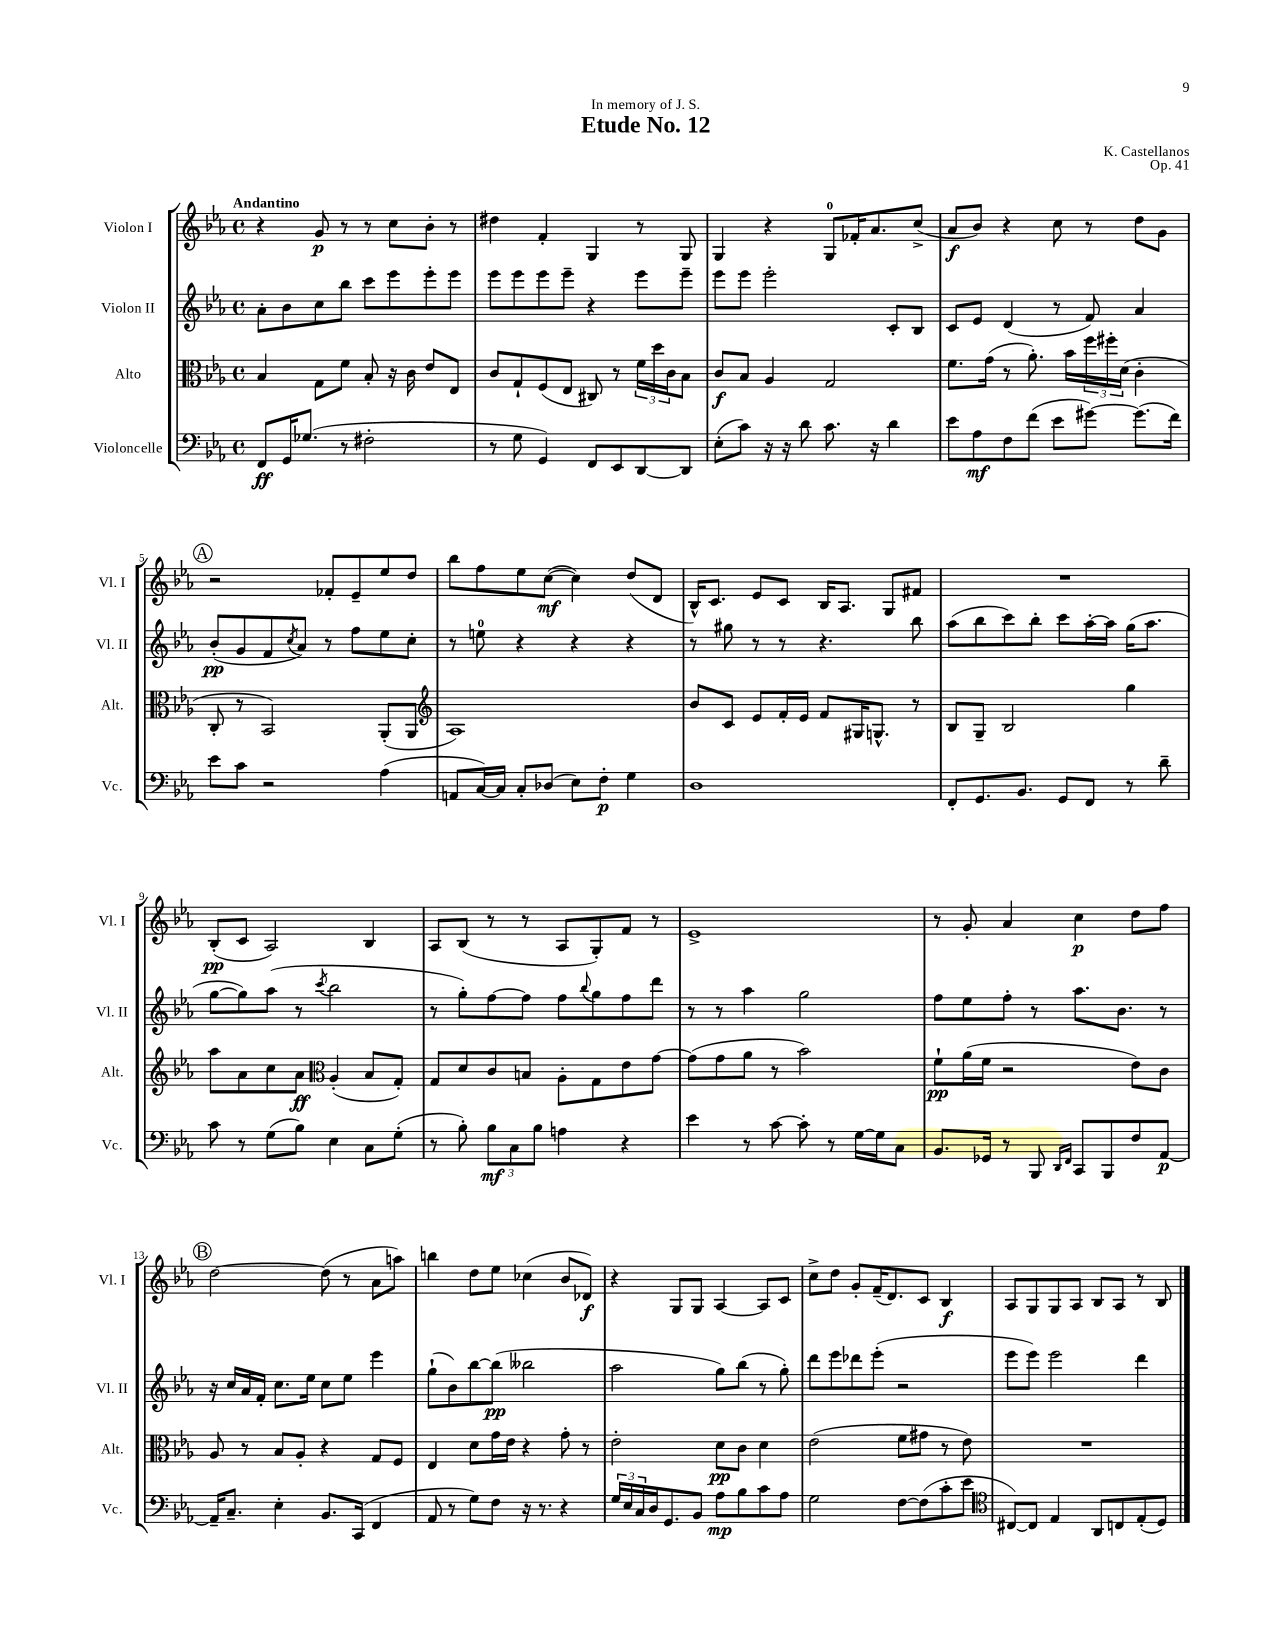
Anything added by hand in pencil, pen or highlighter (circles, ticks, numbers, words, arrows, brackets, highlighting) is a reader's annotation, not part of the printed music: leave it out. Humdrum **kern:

**kern	**dynam	**kern	**dynam	**kern	**dynam	**kern	**dynam
*part4	*part4	*part3	*part3	*part2	*part2	*part1	*part1
*staff4	*staff4	*staff3	*staff3	*staff2	*staff2	*staff1	*staff1
*I"Violoncelle	*	*I"Alto	*	*I"Violon II	*	*I"Violon I	*
*I'Vc.	*	*I'Alt.	*	*I'Vl. II	*	*I'Vl. I	*
*clefF4	*	*clefC3	*	*clefG2	*	*clefG2	*
*k[b-e-a-]	*	*k[b-e-a-]	*	*k[b-e-a-]	*	*k[b-e-a-]	*
*M4/4	*	*M4/4	*	*M4/4	*	*M4/4	*
*met(c)	*	*met(c)	*	*met(c)	*	*met(c)	*
=1	=1	=1	=1	=1	=1	=1	=1
!	!	!	!	!	!	!LO:TX:a:B:t=Andantino	!
8FF/L	ff	4B-/	.	8a-'\L	.	4r	.
16GG/K	.	.	.	8b-\	.	.	.
(8.G-X/J	.	.	.	.	.	.	.
.	.	8G\L	.	8cc\	.	8g/	p
8r	.	8f\J	.	8bb-\J	.	8r	.
2F#X'\	.	8B-'/	.	8ccc\L	.	8r	.
.	.	16r	.	8eee-\	.	8cc\L	.
.	.	16c\	.	.	.	.	.
.	.	8e-/L	.	8eee-'\	.	8b-'\J	.
.	.	8E-/J	.	8eee-\J	.	8r	.
=2	=2	=2	=2	=2	=2	=2	=2
8r	.	8c/L	.	8eee-\L	.	4dd#X\	.
8G\	.	8G`/	.	8eee-\	.	.	.
4GG/)	.	(8F/	.	8eee-\	.	4f'/	.
.	.	8E-/J	.	8eee-~\J	.	.	.
8FF/L	.	8C#X/)	.	4r	.	4G/	.
8EE-/	.	8r	.	.	.	.	.
[8DD/	.	24f\LL	.	8eee-\L	.	8r	.
.	.	24dd\	.	.	.	.	.
.	.	24c\J	.	.	.	.	.
8DD/J]	.	8B-\J	.	8eee-~\J	.	8G/	.
=3	=3	=3	=3	=3	=3	=3	=3
(8E-'\L	.	8c/L	f	8eee-\L	.	4G/	.
8c\J)	.	8B-/J	.	8eee-\J	.	.	.
16r	.	4A-/	.	2eee-'\	.	4r	.
16r	.	.	.	.	.	.	.
8d\	.	.	.	.	.	.	.
8.c\	.	2G/	.	.	.	8G/L	.
.	.	.	.	.	.	16f-X'/K	.
16r	.	.	.	.	.	8.a-/	.
4d\	.	.	.	8c'/L	.	.	.
.	.	.	.	8B-/J	.	(8cc^/J	.
=4	=4	=4	=4	=4	=4	=4	=4
8e-\L	.	8.f\L	.	8c/L	.	8a-/L	f
8A-\	mf	.	.	8e-/J	.	8b-/J)	.
.	.	(16g\Jk	.	.	.	.	.
8F\	.	8r	.	(4d/	.	4r	.
(8f\J	.	8.a-'\)	.	.	.	.	.
8e-\L	.	.	.	8r	.	8cc\	.
.	.	16b-\LL	.	.	.	.	.
[8g#X\J)	.	24ff\	.	8f/)	.	8r	.
.	.	24ff#X'\	.	.	.	.	.
.	.	(24d\JJ	.	.	.	.	.
(8.g#\L]	.	4c'\	.	4a-/	.	8dd\L	.
.	.	.	.	.	.	8g\J	.
16f\Jk)	.	.	.	.	.	.	.
!!LO:LB:g=z
!!LO:REH:place=s1:t=A
=5	=5	=5	=5	=5	=5	=5	=5
8e-\L	.	8C'/	.	(8b-'/L	pp	2r	.
8c\J	.	8r	.	8g/	.	.	.
2r	.	2BB-/)	.	8f/	.	.	.
.	.	.	.	8qcc/	.	.	.
.	.	.	.	8a-/J)	.	.	.
.	.	.	.	8r	.	8f-X'/L	.
.	.	.	.	8ff\L	.	8e-~/	.
(4A-\	.	(8AA-'/L	.	8ee-\	.	8ee-/	.
.	.	8AA-/J	.	8cc'\J	.	8dd/J	.
=6	=6	=6	=6	=6	=6	=6	=6
*	*	*clefG2	*	*	*	*	*
8AAn/L	.	1A-)	.	8r	.	8bb-\L	.
[16C/L)	.	.	.	8een\	.	8ff\	.
16C/JJ]	.	.	.	.	.	.	.
8C'/L	.	.	.	4r	.	8ee-\	.
(8D-X/J	.	.	.	.	.	([8cc\J	mf
8E-\L)	.	.	.	4r	.	4cc\])	.
8F'\J	p	.	.	.	.	.	.
4G\	.	.	.	4r	.	(8dd/L	.
.	.	.	.	.	.	8d/J	.
=7	=7	=7	=7	=7	=7	=7	=7
1D	.	8b-/L	.	8r	.	16B-^^/KL)	.
.	.	.	.	.	.	8.c/J	.
.	.	8c/J	.	8gg#X\	.	.	.
.	.	8e-/L	.	8r	.	8e-/L	.
.	.	16f'/L	.	8r	.	8c/J	.
.	.	16e-/JJ	.	.	.	.	.
.	.	8f/L	.	4.r	.	16B-/KL	.
.	.	.	.	.	.	8.A-/J	.
.	.	16G#X/K	.	.	.	.	.
.	.	8.Gn^^/J	.	.	.	.	.
.	.	.	.	.	.	8G/L	.
.	.	8r	.	8bb-\	.	8f#X/J	.
=8	=8	=8	=8	=8	=8	=8	=8
8FF'/L	.	8B-/L	.	(8aa-\L	.	1r	.
8.GG/	.	8G~/J	.	8bb-\	.	.	.
.	.	2B-/	.	8ccc\)	.	.	.
8.BB-/J	.	.	.	.	.	.	.
.	.	.	.	8bb-'\J	.	.	.
8GG/L	.	.	.	8ccc\L	.	.	.
8FF/J	.	.	.	[16aa-'\L	.	.	.
.	.	.	.	16aa-\JJ]	.	.	.
8r	.	4gg\	.	(16gg\KL	.	.	.
.	.	.	.	8.aa-\J	.	.	.
8d~\	.	.	.	.	.	.	.
!!LO:LB:g=z
=9	=9	=9	=9	=9	=9	=9	=9
8c\	.	8aa-\L	.	[8gg\L	.	(8B-'/L	pp
8r	.	8a-\	.	8gg\])	.	8c/J	.
(8G\L	.	8cc\	.	(8aa-\J	.	2A-/)	.
8B-\J)	.	8a-\J	ff	8r	.	.	.
*	*	*clefC3	*	*	*	*	*
.	.	.	.	8qccc/	.	.	.
4E-\	.	(4A-'/	.	2bb-\	.	.	.
8C\L	.	8B-/L	.	.	.	4B-/	.
(8G'\J	.	8G'/J)	.	.	.	.	.
=10	=10	=10	=10	=10	=10	=10	=10
8r	.	8G/L	.	8r	.	8A-/L	.
8B-'\)	.	8d/	.	8gg'\L)	.	(8B-/J	.
12B-\L	mf	8c/	.	[8ff\	.	8r	.
12C\	.	.	.	.	.	.	.
.	.	8Bn/J	.	8ff\J]	.	8r	.
12B-\J	.	.	.	.	.	.	.
4An\	.	8A-'\L	.	8ff\L	.	8A-/L	.
.	.	.	.	8qqbb-/	.	.	.
.	.	8G\	.	8gg\	.	8G'/)	.
4r	.	8e-\	.	8ff\	.	8f/J	.
.	.	[8g\J	.	8ddd\J	.	8r	.
=11	=11	=11	=11	=11	=11	=11	=11
4e-\	.	(8g\L]	.	8r	.	1e-^	.
.	.	8g\	.	8r	.	.	.
8r	.	8a-\J	.	4aa-\	.	.	.
[8c\	.	8r	.	.	.	.	.
8c'\]	.	2b-\)	.	2gg\	.	.	.
8r	.	.	.	.	.	.	.
[16G\LL	.	.	.	.	.	.	.
16G\J]	.	.	.	.	.	.	.
8C\J	.	.	.	.	.	.	.
=12	=12	=12	=12	=12	=12	=12	=12
8.BB-/L	.	8f`\L	pp	8ff\L	.	8r	.
.	.	(16a-\L	.	8ee-\	.	8g'/	.
16GG-X/Jk	.	16f\JJ	.	.	.	.	.
8r	.	2r	.	8ff'\J	.	4a-/	.
8BBB-/	.	.	.	8r	.	.	.
16qqDD/LL	.	.	.	.	.	.	.
16qqFF/JJ	.	.	.	.	.	.	.
8CC/L	.	.	.	8.aa-\L	.	4cc\	p
8BBB-/	.	.	.	.	.	.	.
.	.	.	.	8.b-\J	.	.	.
8F/	.	8e-\L)	.	.	.	8dd\L	.
[8AA-/J	p	8c\J	.	8r	.	8ff\J	.
!!LO:LB:g=z
!!LO:REH:place=s1:t=B
=13	=13	=13	=13	=13	=13	=13	=13
16AA-~/KL]	.	8A-/	.	16r	.	[2dd\	.
8.C~/J	.	.	.	16cc/LL	.	.	.
.	.	8r	.	16a-/	.	.	.
.	.	.	.	16f'/JJ	.	.	.
4E-'\	.	8B-/L	.	8.cc\L	.	.	.
.	.	8A-'/J	.	.	.	.	.
.	.	.	.	16ee-\Jk	.	.	.
8.BB-/L	.	4r	.	8cc\L	.	(8dd\]	.
.	.	.	.	8ee-\J	.	8r	.
(16CC/Jk	.	.	.	.	.	.	.
4FF/	.	8G/L	.	4eee-\	.	8a-\L	.
.	.	8F/J	.	.	.	8aan\J)	.
=14	=14	=14	=14	=14	=14	=14	=14
8AA-/	.	4E-/	.	(8gg`\L	.	4bbn\	.
8r	.	.	.	8b-\)	.	.	.
8G\L)	.	8d\L	.	[8bb-\	.	8dd\L	.
8F\J	.	16g\L	.	(8bb-\J]	pp	8ee-\J	.
.	.	16e-\JJ	.	.	.	.	.
16r	.	4r	.	2bb--X\	.	(4cc-X\	.
8.r	.	.	.	.	.	.	.
4r	.	8g'\	.	.	.	8b-/L	.
.	.	8r	.	.	.	8d-X/J)	f
=15	=15	=15	=15	=15	=15	=15	=15
24G/LL	.	2e-'\	.	2aa-\	.	4r	.
24E-/	.	.	.	.	.	.	.
24C/	.	.	.	.	.	.	.
16D/J	.	.	.	.	.	.	.
8.GG/	.	.	.	.	.	.	.
.	.	.	.	.	.	8G/L	.
8BB-/J	.	.	.	.	.	8G/J	.
8A-\L	mp	8d\L	pp	8gg\L)	.	[4A-/	.
8B-\	.	8c\J	.	(8bb-\J	.	.	.
8c\	.	4d\	.	8r	.	8A-/L]	.
8A-\J	.	.	.	8gg'\)	.	8c/J	.
=16	=16	=16	=16	=16	=16	=16	=16
2G\	.	(2e-\	.	8ddd\L	.	8cc^\L	.
.	.	.	.	8eee-\	.	8dd\J	.
.	.	.	.	8ddd-X\	.	8g'/L	.
.	.	.	.	(8eee-'\J	.	(16f~/K	.
.	.	.	.	.	.	8.d/)	.
[8F\L	.	8f\L	.	2r	.	.	.
(8F\]	.	8g#X\J	.	.	.	8c/J	.
8c'\	.	8r	.	.	.	4B-/	f
8e-\J	.	8e-\)	.	.	.	.	.
=17	=17	=17	=17	=17	=17	=17	=17
*clefC4	*	*	*	*	*	*	*
[8C#X/L)	.	1r	.	8eee-\L	.	8A-/L	.
8C#/J]	.	.	.	8eee-\J)	.	8G/	.
4E-/	.	.	.	2eee-\	.	8G/	.
.	.	.	.	.	.	8A-/J	.
8AA-/L	.	.	.	.	.	8B-/L	.
8Cn/	.	.	.	.	.	8A-/J	.
(8E-'/	.	.	.	4ddd\	.	8r	.
8D/J)	.	.	.	.	.	8B-/	.
==	==	==	==	==	==	==	==
*-	*-	*-	*-	*-	*-	*-	*-
